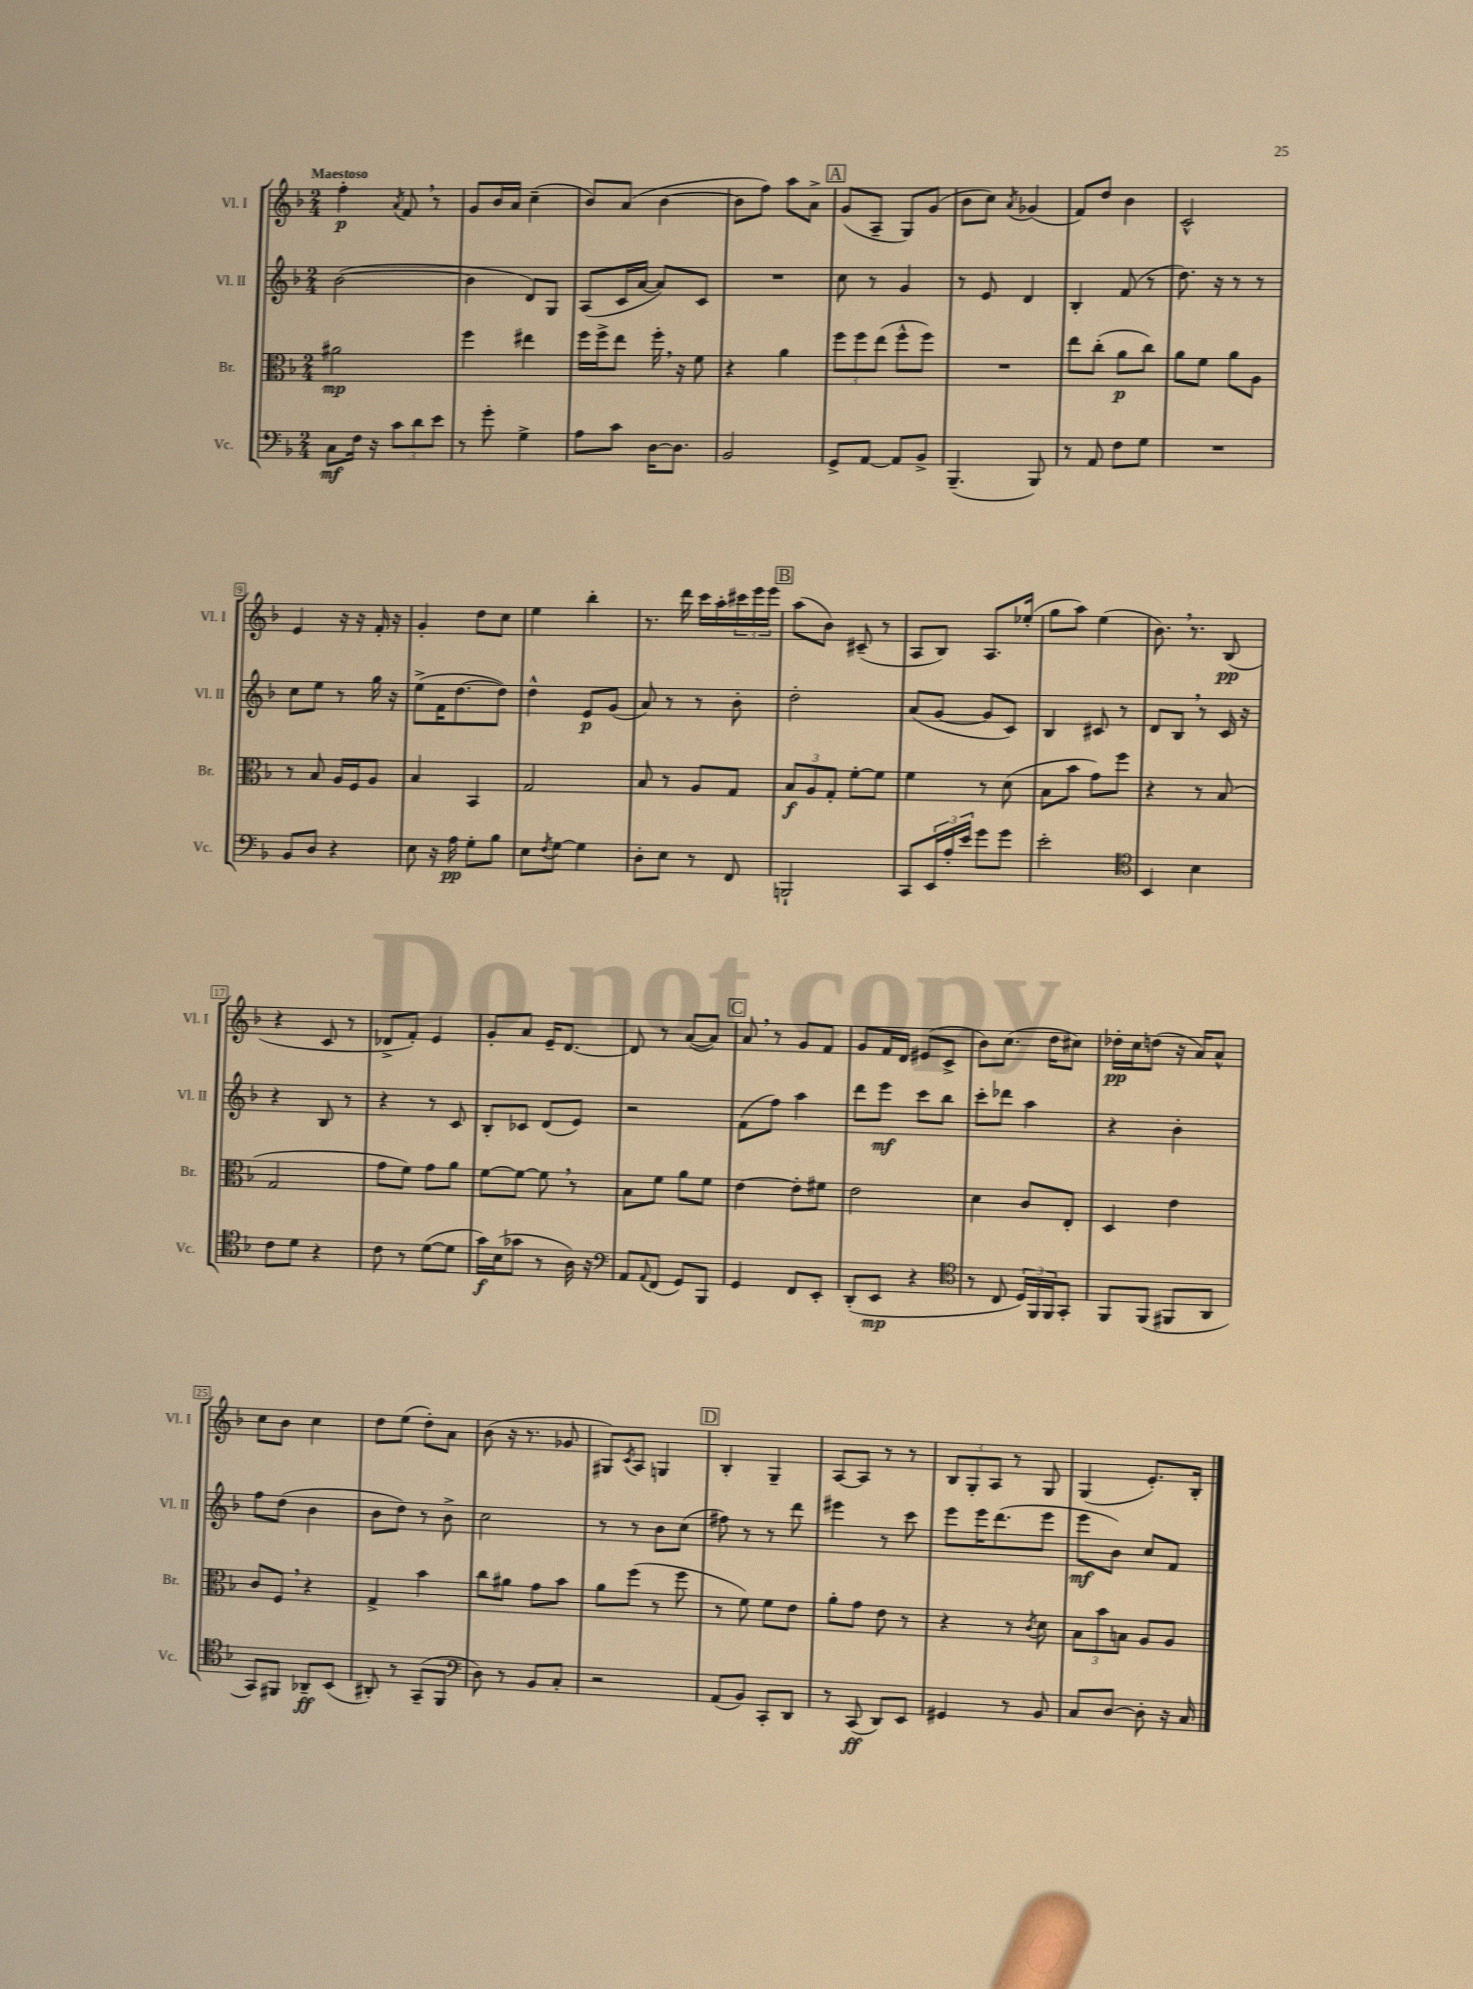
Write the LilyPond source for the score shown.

<<
\new StaffGroup <<
\new Staff = "s0" \with { instrumentName = "Vl. I" shortInstrumentName = "Vl. I" } {
    \clef treble \key f \major \numericTimeSignature \time 2/4 \tempo "Maestoso"
    f''4-.\p \acciaccatura { a'8 } f'8 \breathe r8 |
    g'8 bes'16 a'16 c''4--( |
    bes'8) a'8( bes'4~ |
    bes'8 f''8) a''8 a'8-> |
    \mark \markup { \box "A" } g'8( a8-- g8) g'8( |
    bes'8 c''8) \acciaccatura { a'8 } ges'4( |
    f'8) d''8 bes'4 |
    c'2-^ |
    e'4 r16 r16 f'16-. r16 |
    g'4-. d''8 c''8 |
    e''4 bes''4-. |
    r8. d'''16 c'''16 a''16-. \tuplet 3/2 { cis'''16 e'''16 e'''16 } |
    \mark \markup { \box "B" } a''8( bes'8) cis'8--( r8 |
    a8 bes8) a8. ees''16-.( |
    g''8 a''8) e''4( |
    bes'8.) \breathe r8. bes8\pp( |
    r4 c'8 r8 |
    des'8-> f'8-.) e'4 |
    g'8-. a'8 e'16-- d'8.~ |
    d'8 r8 a'8~( a'8) |
    \mark \markup { \box "C" } a'8 \breathe r8 g'8 f'8 |
    g'8 f'16 d'16 eis'8( c'8-> |
    bes'8) c''8.( d''16 cis''8) |
    des''16-.\pp c''16 d''8( r16 a'16) a'8-^ |
    c''8 bes'8 c''4 |
    d''8 e''8( d''8-.) a'8 |
    bes'8( r16 r8. ges'8 |
    gis8) \acciaccatura { c'8 } a8 g4 |
    \mark \markup { \box "D" } bes4-. g4-- |
    a8~ a8 r8 r8 |
    \tuplet 3/2 { bes8 g8-. a8 } r8 g8 |
    g4( e'8.-.) bes16-. \bar "|." |
}
\new Staff = "s1" \with { instrumentName = "Vl. II" shortInstrumentName = "Vl. II" } {
    \clef treble \key f \major \numericTimeSignature \time 2/4
    bes'2~( |
    bes'4 d'8) g8 |
    a8( c'16 a'16~ a'8) c'8 |
    R2 |
    \mark \markup { \box "A" } c''8 r8 g'4 |
    r8 e'8 d'4 |
    bes4-. f'8( r8 |
    d''8.) r16 r8 r8 |
    c''8 e''8 r8 g''16 r16 |
    e''8->( f'16 d''8.~ d''8) |
    d''4-^ e'8\p g'8( |
    a'8) r8 r8 bes'8-. |
    \mark \markup { \box "B" } d''2-. |
    a'8( g'8~ g'8 c'8) |
    bes4 cis'8 r8 |
    d'8 bes8 \breathe r8 c'16 r16 |
    r4 bes8 r8 |
    r4 r8 c'8 |
    bes8-. ces'8 d'8( e'8) |
    r2 |
    \mark \markup { \box "C" } f'8( f''8) a''4 |
    d'''8 e'''8\mf c'''8 bes''8 |
    c'''8-. des'''8 a''4 |
    r4 bes'4-. |
    f''8 d''8( bes'4 |
    bes'8 d''8) r8 bes'8-> |
    c''2 |
    r8 r8 bes'8 c''8( |
    \mark \markup { \box "D" } fis''8) r8 r8 d'''8 |
    eis'''4 r8 c'''8 |
    e'''8 e'''16 d'''8.( e'''8 |
    e'''8\mf bes'8) c''8 f'8 \bar "|." |
}
\new Staff = "s2" \with { instrumentName = "Br." shortInstrumentName = "Br." } {
    \clef alto \key f \major \numericTimeSignature \time 2/4
    ais'2\mp |
    f''4 eis''4 |
    f''16 f''16-> e''8 f''16-. \breathe r16 f'8 |
    r4 a'4 |
    \mark \markup { \box "A" } \tuplet 3/2 { f''8 f''8 e''8( } f''8-^ f''8) |
    R2 |
    e''8 c''8-.( a'8\p c''8) |
    a'8 f'8 a'8 a8 |
    r8 bes8 a16 f16 a8 |
    bes4 bes,4 |
    g2 |
    bes8 r8 a8 g8 |
    \mark \markup { \box "B" } \tuplet 3/2 { bes8\f a8 g8-. } f'8~-. f'8 |
    f'4 r8 d'8( |
    bes8 bes'8 g'8) f''8 |
    r4 r8 bes8( |
    g2 |
    g'8 f'8) g'8 a'8 |
    f'8~ f'8~ f'8 \breathe r8 |
    bes8 f'8 a'8 f'8 |
    \mark \markup { \box "C" } e'4~ e'8-. fis'8 |
    e'2 |
    d'4 c'8 e8-. |
    d4 e'4 |
    c'8 f8 \breathe r4 |
    g4-> bes'4 |
    c''8 ais'8 g'8 bes'8 |
    a'8 f''8( r8 f''8 |
    \mark \markup { \box "D" } r8 f'8) f'8 e'8 |
    a'8-. g'8 e'8 r8 |
    r4 r8 \acciaccatura { c'8 } d'8 |
    \tuplet 3/2 { bes8 bes'8 b8 } a8 a8 \bar "|." |
}
\new Staff = "s3" \with { instrumentName = "Vc." shortInstrumentName = "Vc." } {
    \clef bass \key f \major \numericTimeSignature \time 2/4
    c8\mf f16 r16 \tuplet 3/2 { c'8 d'8 e'8 } |
    r8 g'8-. g4-> |
    a8 c'8 d16~ d8. |
    bes,2 |
    \mark \markup { \box "A" } g,8-> a,8~ a,8 bes,8-> |
    bes,,4.--( bes,,8) |
    r8 a,8 f8 g8 |
    R2 |
    bes,8 d8 r4 |
    e8 r16 a16\pp g8-. bes8 |
    e8 \acciaccatura { f8 } g8~ g4 |
    d8-. e8 r8 f,8 |
    \mark \markup { \box "B" } b,,2-! |
    c,8 \tuplet 3/2 { e,16 a16-. e'16 } g'8 g'8 |
    e'2-. |
    \clef tenor bes,4 bes4 |
    c'8 d'8 r4 |
    c'8 r8 d'8~( d'8 |
    g'16\f) bes16( ges'8 r8 a16) r16 |
    \clef bass a,8 \appoggiatura { a,8 } f,8( g,8) bes,,8 |
    \mark \markup { \box "C" } g,4 f,8 e,8-. |
    d,8-.( e,8\mp r4 |
    \clef tenor r8 c8 \tuplet 3/2 { d16) f,16 f,16 } g,8-. |
    f,8 f,8( fis,8 a,8 |
    g,8) fis,8 aes,8--\ff bes,8( |
    ais,8-.) r8 g,8--( f,8 |
    \clef bass d8) r8 bes,8 c8-. |
    r2 |
    \mark \markup { \box "D" } a,8( bes,8) c,8-. d,8 |
    r8 c,8\ff( d,8) e,8 |
    gis,4 r8 bes,8 |
    c8 d8~ d8-. r16 c16 \bar "|." |
}
>>
>>
\layout { \context { \Score \override BarNumber.stencil = #(make-stencil-boxer 0.1 0.3 ly:text-interface::print) } }
